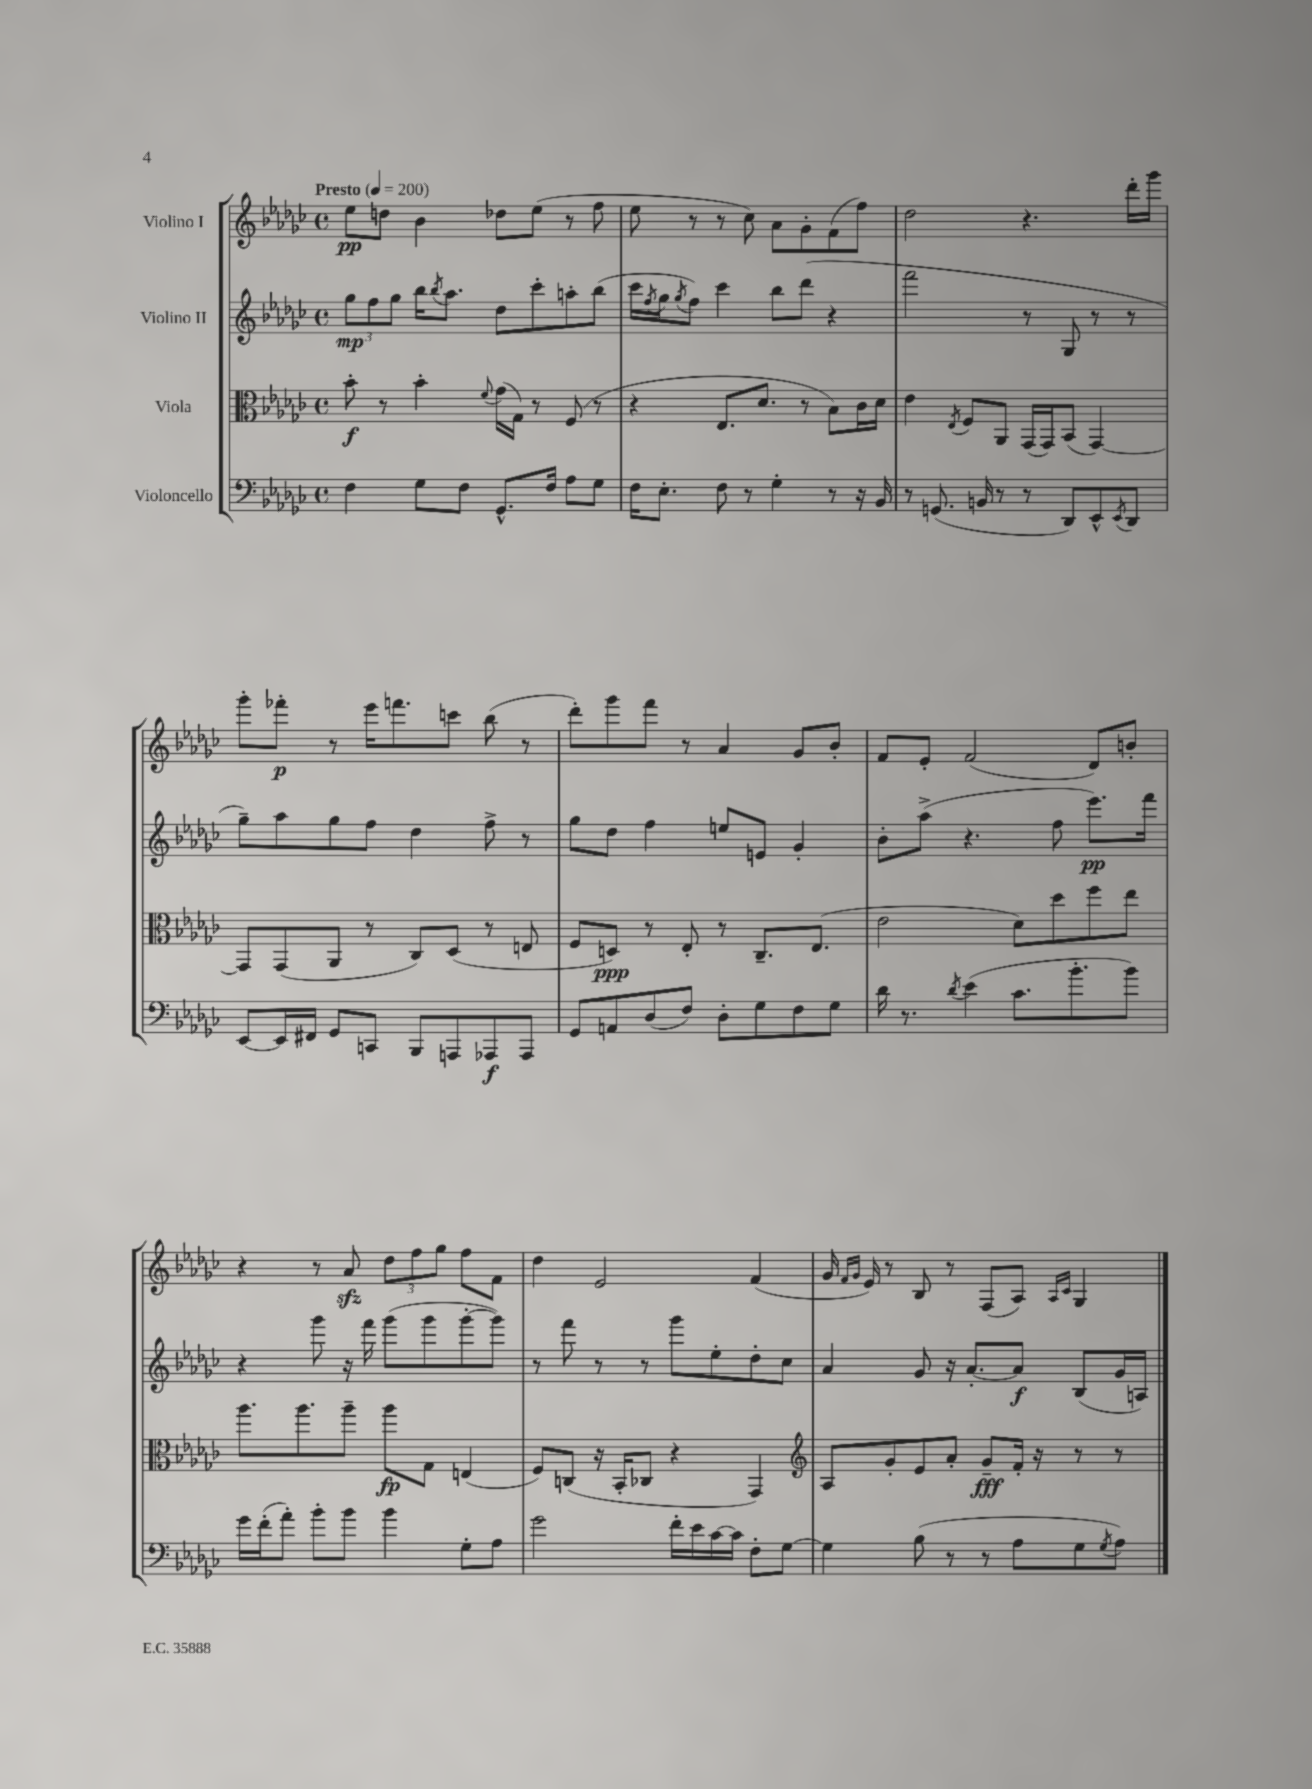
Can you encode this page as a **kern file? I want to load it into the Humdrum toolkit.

**kern	**kern	**kern	**kern
*staff4	*staff3	*staff2	*staff1
*clefF4	*clefC3	*clefG2	*clefG2
*k[b-e-a-d-g-c-]	*k[b-e-a-d-g-c-]	*k[b-e-a-d-g-c-]	*k[b-e-a-d-g-c-]
*M4/4	*M4/4	*M4/4	*M4/4
*met(c)	*met(c)	*met(c)	*met(c)
*MM200	*MM200	*MM200	*MM200
4F	8b-'	12gg-	8ee-
.	.	12ff	.
.	8r	.	8dd
.	.	12gg-	.
8G-	4b-'	16bb-	4b-
.	.	8qbb-	.
.	.	8.aa-	.
8F	.	.	.
.	8qqf	.	.
8.GG-^^	(16g-	8dd-	8dd-
.	16G-)	.	.
.	8r	8ccc-'	(8ee-
16F	.	.	.
8A-	(8F	8aa'	8r
8G-	8r	(8bb-	8ff
=	=	=	=
16F	4r	16ccc-	8ee-
.	.	8qff	.
8.E-'	.	16gg-	.
.	.	8qgg-	.
.	.	8ff)	8r
8F	8.E-	4ccc-	8r
8r	.	.	8cc-)
.	8.d-	.	.
4G-'	.	8bb-	8a-
.	8r	(8ddd-	8g-'
8r	8B-)	4r	(8f
16r	16c-	.	8ff)
16BB-	16d-	.	.
=	=	=	=
8r	4e-	2fff	2dd-
(8.GG	.	.	.
.	8qE-	.	.
.	8F	.	.
16BB	.	.	.
8r	8AA-	.	.
8r	(16GG-	8r	4.r
.	16GG-)	.	.
8DD-)	(8BB-	8G-	.
8EE-^^	[4GG-)	8r	.
8qEE-	.	.	.
8DD-	.	8r	16ddd-'
.	.	.	16ggg-
=	=	=	=
[8EE-	8GG-]	8gg-~)	8ggg-'
16EE-]	(8GG-	8aa-	8fff-'
16FF#	.	.	.
8GG-	8AA-	8gg-	8r
8CC	8r	8ff	16eee-
.	.	.	8.fff
8BBB-	8C-)	4dd-	.
8AAA	(8D-	.	8ccc
8AAA-	8r	8ff^	(8bb-
8AAA-	8E	8r	8r
=	=	=	=
8GG-	8F	8gg-	8ddd-')
8AA	8D)	8dd-	8ggg-
(8D-	8r	4ff	8fff
8F)	8E-'	.	8r
8D-'	8r	8ee	4a-
8G-	8.C-~	8e	.
8F	.	4g-'	8g-
.	(8.E-	.	.
8G-	.	.	8b-'
=	=	=	=
16d-	2e-	8b-'	8f
8.r	.	.	.
.	.	(8aa-^	8e-'
8qd-	.	.	.
(4e-	.	4.r	(2f
8.c-	8d-)	.	.
.	8dd-	8ff	.
8.b-'	.	.	.
.	8ff	8.eee-)	8d-)
8b-)	8ee-	.	8b'
.	.	16fff	.
=	=	=	=
16g-	8.aa-	4r	4r
(16f'	.	.	.
8a-')	.	.	.
.	8.aa-	.	.
8b-'	.	8ggg-	8r
8b-	8aa-~	16r	8a-
.	.	16fff	.
4b-	8aa-	(8ggg-	12dd-
.	.	.	12ff
.	8G-	8ggg-	.
.	.	.	12gg-
8G-'	(4E	[8ggg-'	8ff
8A-	.	8ggg-])	8f
=	=	=	=
2g-	8F)	8r	4dd-
.	(8C	8fff	.
.	16r	8r	2e-
.	16BB-'	.	.
.	8C-	8r	.
16f'	4r	8ggg-	.
16e-	.	.	.
[16c-	.	8ee-'	.
16c-]	.	.	.
8F'	4GG-)	8dd-'	(4f
[8G-	.	8cc-	.
=	=	=	=
*	*clefG2	*	*
4G-]	8A-	4a-	16g-
.	.	.	16qqf
.	.	.	16qqg-
.	.	.	16e-)
.	8g-'	.	8r
(8B-	8e-	8g-	8B-
8r	8a-'	16r	8r
.	.	[8.a-'	.
8r	8g-~	.	(8F
8A-	16f'	8a-]	8A-)
.	16r	.	.
.	.	.	16qqA-
.	.	.	16qqc-
8G-	8r	(8B-	4G-
8qG-	.	.	.
8A-)	8r	16g-	.
.	.	16A)	.
==	==	==	==
*-	*-	*-	*-
